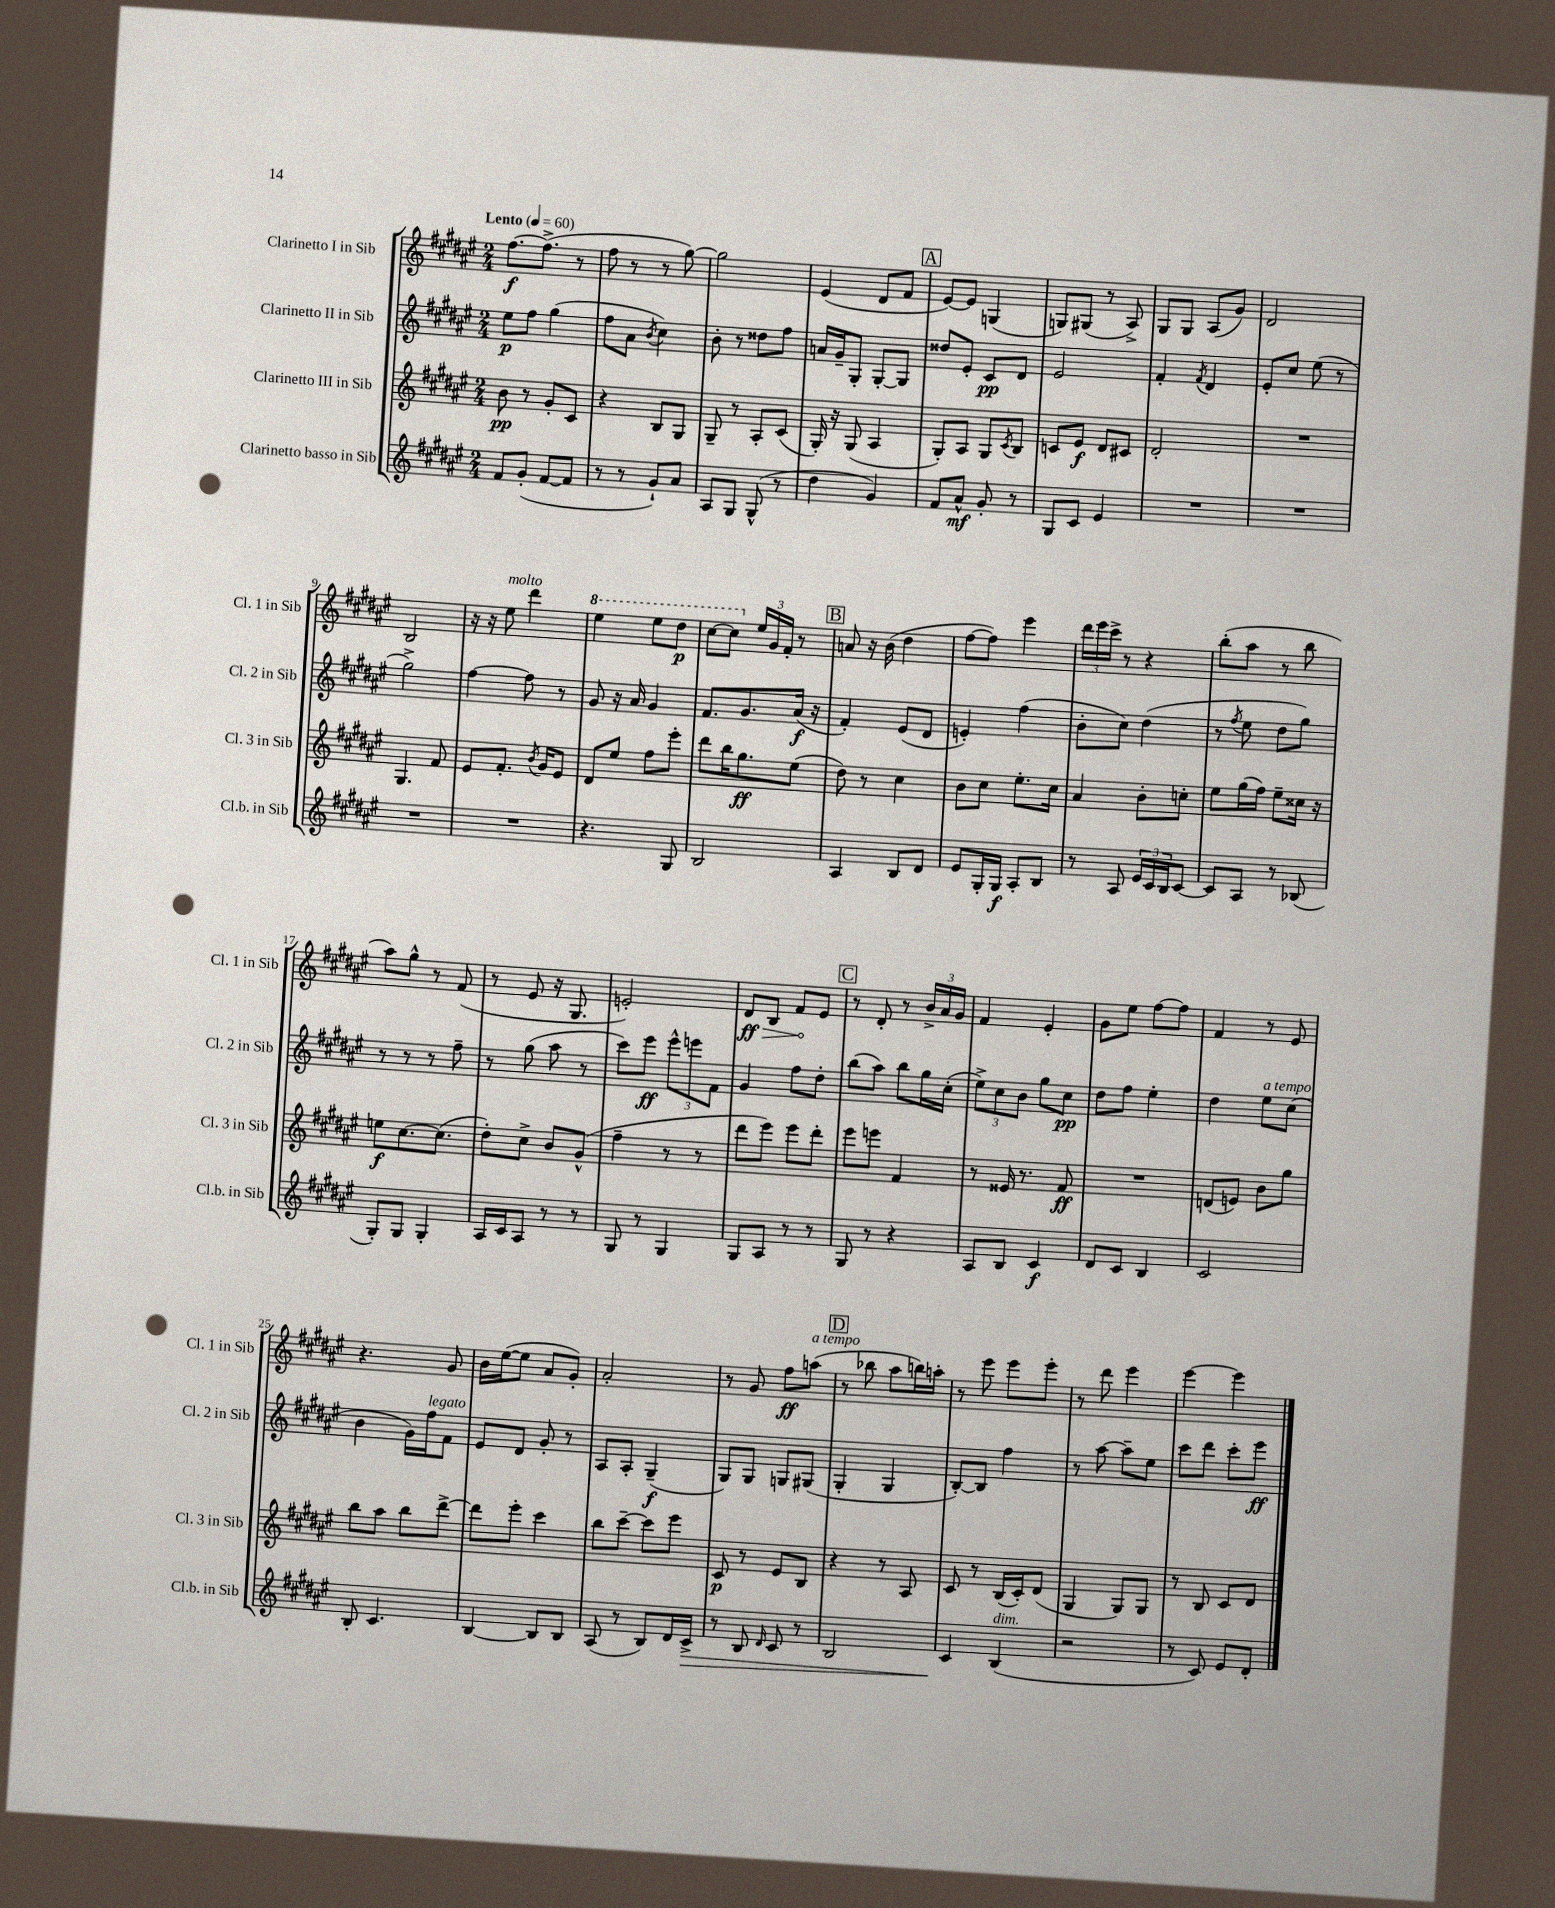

**kern	**dynam	**kern	**dynam	**kern	**dynam	**kern	**dynam
*part4	*part4	*part3	*part3	*part2	*part2	*part1	*part1
*staff4	*staff4	*staff3	*staff3	*staff2	*staff2	*staff1	*staff1
*I"Clarinetto basso in Sib	*	*I"Clarinetto III in Sib	*	*I"Clarinetto II in Sib	*	*I"Clarinetto I in Sib	*
*I'Cl.b. in Sib	*	*I'Cl. 3 in Sib	*	*I'Cl. 2 in Sib	*	*I'Cl. 1 in Sib	*
*clefG2	*	*clefG2	*	*clefG2	*	*clefG2	*
*k[f#c#g#d#a#e#]	*	*k[f#c#g#d#a#e#]	*	*k[f#c#g#d#a#e#]	*	*k[f#c#g#d#a#e#]	*
*M2/4	*	*M2/4	*	*M2/4	*	*M2/4	*
*MM60	*	*MM60	*	*MM60	*	*MM60	*
=1	=1	=1	=1	=1	=1	=1	=1
!	!	!	!	!	!	!LO:TX:a:B:t=Lento	!
8f#/L	.	8b\	pp	8ee#\L	p	[8.ff#\L	f
(8g#'/J	.	8r	.	8ff#\J	.	.	.
.	.	.	.	.	.	(8.ff#^\J]	.
[8f#/L	.	8g#'/L	.	(4gg#\	.	.	.
8f#/J]	.	8c#/J	.	.	.	8r	.
=2	=2	=2	=2	=2	=2	=2	=2
8r	.	4r	.	8ff#\L	.	8ff#\	.
8r	.	.	.	8a#\J	.	8r	.
.	.	.	.	8qb/	.	.	.
8g#`/L)	.	8B/L	.	4cc#\)	.	8r	.
8a#/J	.	8G#/J	.	.	.	[8gg#\)	.
=3	=3	=3	=3	=3	=3	=3	=3
8A#/L	.	8G#~/	.	8b'\	.	2gg#\]	.
8G#/J	.	8r	.	8r	.	.	.
(8G#^^/	.	8A#'/L	.	8dd##X\L	.	.	.
8r	.	(8c#/J	.	8ff#\J	.	.	.
=4	=4	=4	=4	=4	=4	=4	=4
4dd#\	.	16G#'/)	.	16an/LL	.	(4e#/	.
.	.	16r	.	16g#~/J	.	.	.
.	.	(8G#/	.	8G#'/J	.	.	.
4g#/)	.	4A#/	.	[8G#'/L	.	8d#/L	.
.	.	.	.	8G#/J]	.	8f#/J	.
!!LO:REH:place=s1:t=A
=5	=5	=5	=5	=5	=5	=5	=5
8f#/L	.	8G#'/L)	.	8dd##X/L	.	[8e#/L)	.
8a#^^/J	mf	8A#/J	.	8e#'/J	.	8e#/J]	.
8g#'/	.	8G#/L	.	8c#/L	pp	(4Gn/	.
.	.	8qc#/	.	.	.	.	.
8r	.	8B/J	.	8d#/J	.	.	.
=6	=6	=6	=6	=6	=6	=6	=6
8G#/L	.	8cn/L	.	2e#/	.	8Gn/L)	.
8c#/J	.	8e#/J	f	.	.	(8G#X/J	.
4e#/	.	8d#/L	.	.	.	8r	.
.	.	8c#X/J	.	.	.	8A#^/)	.
=7	=7	=7	=7	=7	=7	=7	=7
2r	.	2d#'/	.	4f#'/	.	8G#/L	.
.	.	.	.	.	.	8G#/J	.
.	.	.	.	8qf#/	.	.	.
.	.	.	.	4d#/	.	(8A#/L	.
.	.	.	.	.	.	8g#/J)	.
=8	=8	=8	=8	=8	=8	=8	=8
2r	.	2r	.	8e#'/L	.	2d#/	.
.	.	.	.	8cc#/J	.	.	.
.	.	.	.	(8ee#\	.	.	.
.	.	.	.	8r	.	.	.
!!LO:LB:g=z
=9	=9	=9	=9	=9	=9	=9	=9
2r	.	4.G#/	.	2gg#^\)	.	2B/	.
.	.	8f#/	.	.	.	.	.
=10	=10	=10	=10	=10	=10	=10	=10
2r	.	8e#/L	.	[4ff#\	.	16r	.
.	.	.	.	.	.	16r	.
!	!	!	!	!	!	!LO:TX:a:i:t=molto	!
.	.	8.f#'/J	.	.	.	8ee#\	.
.	.	.	.	8ff#\]	.	4ddd#\	.
.	.	8qb/	.	.	.	.	.
.	.	16g#/KL	.	.	.	.	.
.	.	8e#/J	.	8r	.	.	.
=11	=11	=11	=11	=11	=11	=11	=11
*	*	*	*	*	*	*8va	*
4.r	.	8d#/L	.	8g#/	.	4eee#\	.
.	.	8ee#/J	.	16r	.	.	.
.	.	.	.	16a#/	.	.	.
.	.	8ff#\L	.	4g#/	.	8eee#\L	.
8G#/	.	8eee#'\J	.	.	.	8ddd#\J	p
=12	=12	=12	=12	=12	=12	=12	=12
2B/	.	8ddd#\L	.	8.f#/L	.	[8ccc#\L	.
.	.	16bb\K	.	.	.	8ccc#\J]	.
.	.	8.gg#\	ff	8.g#/	.	.	.
*	*	*	*	*	*	*X8va	*
.	.	.	.	.	.	24ee#/LL	.
.	.	.	.	.	.	24g#/	.
.	.	.	.	.	.	24f#'/JJ	.
.	.	(8ee#\J	.	(16a#/Jk	f	8r	.
.	.	.	.	16r	.	.	.
!!LO:REH:place=s1:t=B
=13	=13	=13	=13	=13	=13	=13	=13
4A#/	.	8dd#\)	.	4f#'/)	.	8an/	.
.	.	8r	.	.	.	16r	.
.	.	.	.	.	.	(16b\	.
8B/L	.	4cc#\	.	(8e#/L	.	4dd#\	.
8d#/J	.	.	.	8d#/J	.	.	.
=14	=14	=14	=14	=14	=14	=14	=14
8e#/L	.	8b\L	.	4en'/)	.	[8ff#\L	.
16G#'/L	.	8cc#\J	.	.	.	8ff#\J])	.
16G#/JJ	f	.	.	.	.	.	.
8A#'/L	.	8.ee#'\L	.	(4ff#\	.	4eee#\	.
8B/J	.	.	.	.	.	.	.
.	.	16cc#\Jk	.	.	.	.	.
=15	=15	=15	=15	=15	=15	=15	=15
8r	.	4a#/	.	8b'\L	.	24ddd#\LL	.
.	.	.	.	.	.	24eee#\	.
.	.	.	.	.	.	24ccc#^\JJ	.
8A#/	.	.	.	8cc#\J)	.	8r	.
24e#/LL	.	8b'\L	.	(4dd#\	.	4r	.
24c#/	.	.	.	.	.	.	.
24B/J	.	.	.	.	.	.	.
[8c#/J	.	8ccn'\J	.	.	.	.	.
=16	=16	=16	=16	=16	=16	=16	=16
8c#/L]	.	8ee#\L	.	8r	.	(8bb'\L	.
.	.	.	.	8qff#/	.	.	.
8A#/J	.	(16gg#\L	.	8ee#\	.	8aa#\J	.
.	.	16ff#\JJ)	.	.	.	.	.
8r	.	8ee#~\L	.	8dd#\L	.	8r	.
(8B-X/	.	16cc##X\Jk	.	8gg#\J)	.	8bb\	.
.	.	16r	.	.	.	.	.
!!LO:LB:g=z
=17	=17	=17	=17	=17	=17	=17	=17
8G#'/L)	.	8een\L	f	8r	.	8aa#\L)	.
8G#/J	.	[8.cc#\	.	8r	.	8gg#^^\J	.
4G#'/	.	.	.	8r	.	8r	.
.	.	(8.cc#\J]	.	.	.	.	.
.	.	.	.	8ff#~\	.	(8f#/	.
=18	=18	=18	=18	=18	=18	=18	=18
16A#/LL	.	8dd#'\L)	.	8r	.	8r	.
16c#/J	.	.	.	.	.	.	.
8A#/J	.	8cc#^\J	.	(8gg#\	.	8e#/	.
8r	.	8b/L	.	8aa#\	.	16r	.
.	.	.	.	.	.	8.G#/	.
8r	.	(8g#^^/J	.	8r	.	.	.
=19	=19	=19	=19	=19	=19	=19	=19
8G#/	.	4ff#~\	.	8ccc#\L)	.	2en'/)	.
8r	.	.	.	8eee#\J	ff	.	.
4G#/	.	8r	.	12eee#^^\L	.	.	.
.	.	.	.	12eeen\	.	.	.
.	.	8r	.	.	.	.	.
.	.	.	.	12f#\J	.	.	.
=20	=20	=20	=20	=20	=20	=20	=20
!	!	!	!	!	!	!	!LO:HP:b
8G#/L	.	8ddd#\L	.	4g#/	.	8d#/L	> ff
8A#/J	.	8eee#\J)	.	.	.	8B/J	.
8r	.	8eee#\L	.	8ff#\L	.	8f#/L	.
8r	.	8ddd#'\J	.	8dd#'\J	.	8e#/J	]
!!LO:REH:place=s1:t=C
=21	=21	=21	=21	=21	=21	=21	=21
8G#/	.	8eee#\L	.	(8bb\L	.	8r	.
8r	.	8eeen\J	.	8aa#\J)	.	8d#'/	.
4r	.	4f#/	.	8bb\L	.	8r	.
.	.	.	.	16gg#\L	.	24b^/LL	.
.	.	.	.	.	.	24a#/	.
.	.	.	.	(16cc#'\JJ	.	.	.
.	.	.	.	.	.	24g#/JJ	.
=22	=22	=22	=22	=22	=22	=22	=22
8A#/L	.	8r	.	12ee#^\L)	.	4f#/	.
.	.	.	.	12cc#\	.	.	.
8B/J	.	16e##X/	.	.	.	.	.
.	.	.	.	12b\J	.	.	.
.	.	8.r	.	.	.	.	.
4c#/	f	.	.	8gg#\L	.	4e#'/	.
.	.	8f#/	ff	8cc#\J	pp	.	.
=23	=23	=23	=23	=23	=23	=23	=23
8d#/L	.	2r	.	8dd#\L	.	8g#\L	.
8c#/J	.	.	.	8ff#\J	.	8ee#\J	.
4B/	.	.	.	4ee#'\	.	[8ff#\L	.
.	.	.	.	.	.	8ff#\J]	.
=24	=24	=24	=24	=24	=24	=24	=24
2c#/	.	(8dn/L	.	4dd#\	.	4f#/	.
.	.	8en/J)	.	.	.	.	.
!	!	!	!	!LO:TX:a:i:t=a tempo	!	!	!
.	.	8b\L	.	8ee#\L	.	8r	.
.	.	8gg#\J	.	(8cc#\J	.	8e#/	.
!!LO:LB:g=z
=25	=25	=25	=25	=25	=25	=25	=25
8B'/	.	8bb\L	.	4b\	.	4.r	.
4.c#/	.	8aa#\J	.	.	.	.	.
.	.	8bb\L	.	16g#\LL)	.	.	.
!	!	!	!	!LO:TX:a:i:t=legato	!	!	!
.	.	.	.	16ff#\J	.	.	.
.	.	[8ddd#^\J	.	8f#\J	.	8g#/	.
=26	=26	=26	=26	=26	=26	=26	=26
[4B/	.	8ddd#\L]	.	8e#/L	.	16b\LL	.
.	.	.	.	.	.	([16ee#\J	.
.	.	8eee#'\J	.	8d#/J	.	8ee#\J]	.
8B/L]	.	4ccc#\	.	8g#'/	.	8a#/L	.
8B/J	.	.	.	8r	.	8g#'/J)	.
=27	=27	=27	=27	=27	=27	=27	=27
(8A#/	.	8bb\L	.	8A#/L	.	2a#'/	.
8r	.	[8ccc#~\J	.	8A#'/J	.	.	.
8B/L)	.	8ccc#\L]	.	(4G#~/	f	.	.
16d#/L	.	8eee#\J	.	.	.	.	.
!	!LO:HP:b	!	!	!	!	!	!
16c#^/JJ	>	.	.	.	.	.	.
=28	=28	=28	=28	=28	=28	=28	=28
8r	.	8c#/	p	8G#/L)	.	8r	.
8B/	.	8r	.	8G#/J	.	8g#/	.
16qqd#/	.	.	.	.	.	.	.
8c#/	.	8e#/L	.	8Gn/L	.	8ff#\L	ff
!	!	!	!	!	!	!LO:TX:a:i:t=a tempo	!
8r	.	8B/J	.	(8G#X/J	.	(8aan\J	.
!!LO:REH:place=s1:t=D
=29	=29	=29	=29	=29	=29	=29	=29
2B/	.	4r	.	4G#'/	.	8r	.
.	.	.	.	.	.	8bb-X\	.
.	.	8r	.	4G#/	.	8aa#\L	.
.	.	8A#/	.	.	.	16bbn\L)	.
.	.	.	.	.	.	16aan'\JJ	.
=30	=30	=30	=30	=30	=30	=30	=30
4c#/	.	8c#/	.	[8B'/L)	.	8r	.
.	.	8r	.	8B/J]	.	8eee#\	.
!LO:TX:a:i:t=dim.	!	!	!	!	!	!	!
(4B/	]	(16B/LL	.	4ff#\	.	8eee#\L	.
.	.	16c#'/J)	.	.	.	.	.
.	.	(8d#/J	.	.	.	8eee#'\J	.
=31	=31	=31	=31	=31	=31	=31	=31
2r	.	4G#/	.	8r	.	8r	.
.	.	.	.	[8aa#\	.	8ddd#\	.
.	.	8G#/L)	.	8aa#~\L]	.	4eee#\	.
.	.	8G#/J	.	8ee#\J	.	.	.
=32	=32	=32	=32	=32	=32	=32	=32
8r	.	8r	.	8ccc#\L	.	[4eee#\	.
8c#/)	.	8B/	.	8ddd#\J	.	.	.
8e#/L	.	8c#/L	.	8ccc#'\L	.	4eee#\]	.
8d#'/J	.	8d#/J	.	8eee#\J	ff	.	.
==	==	==	==	==	==	==	==
*-	*-	*-	*-	*-	*-	*-	*-
